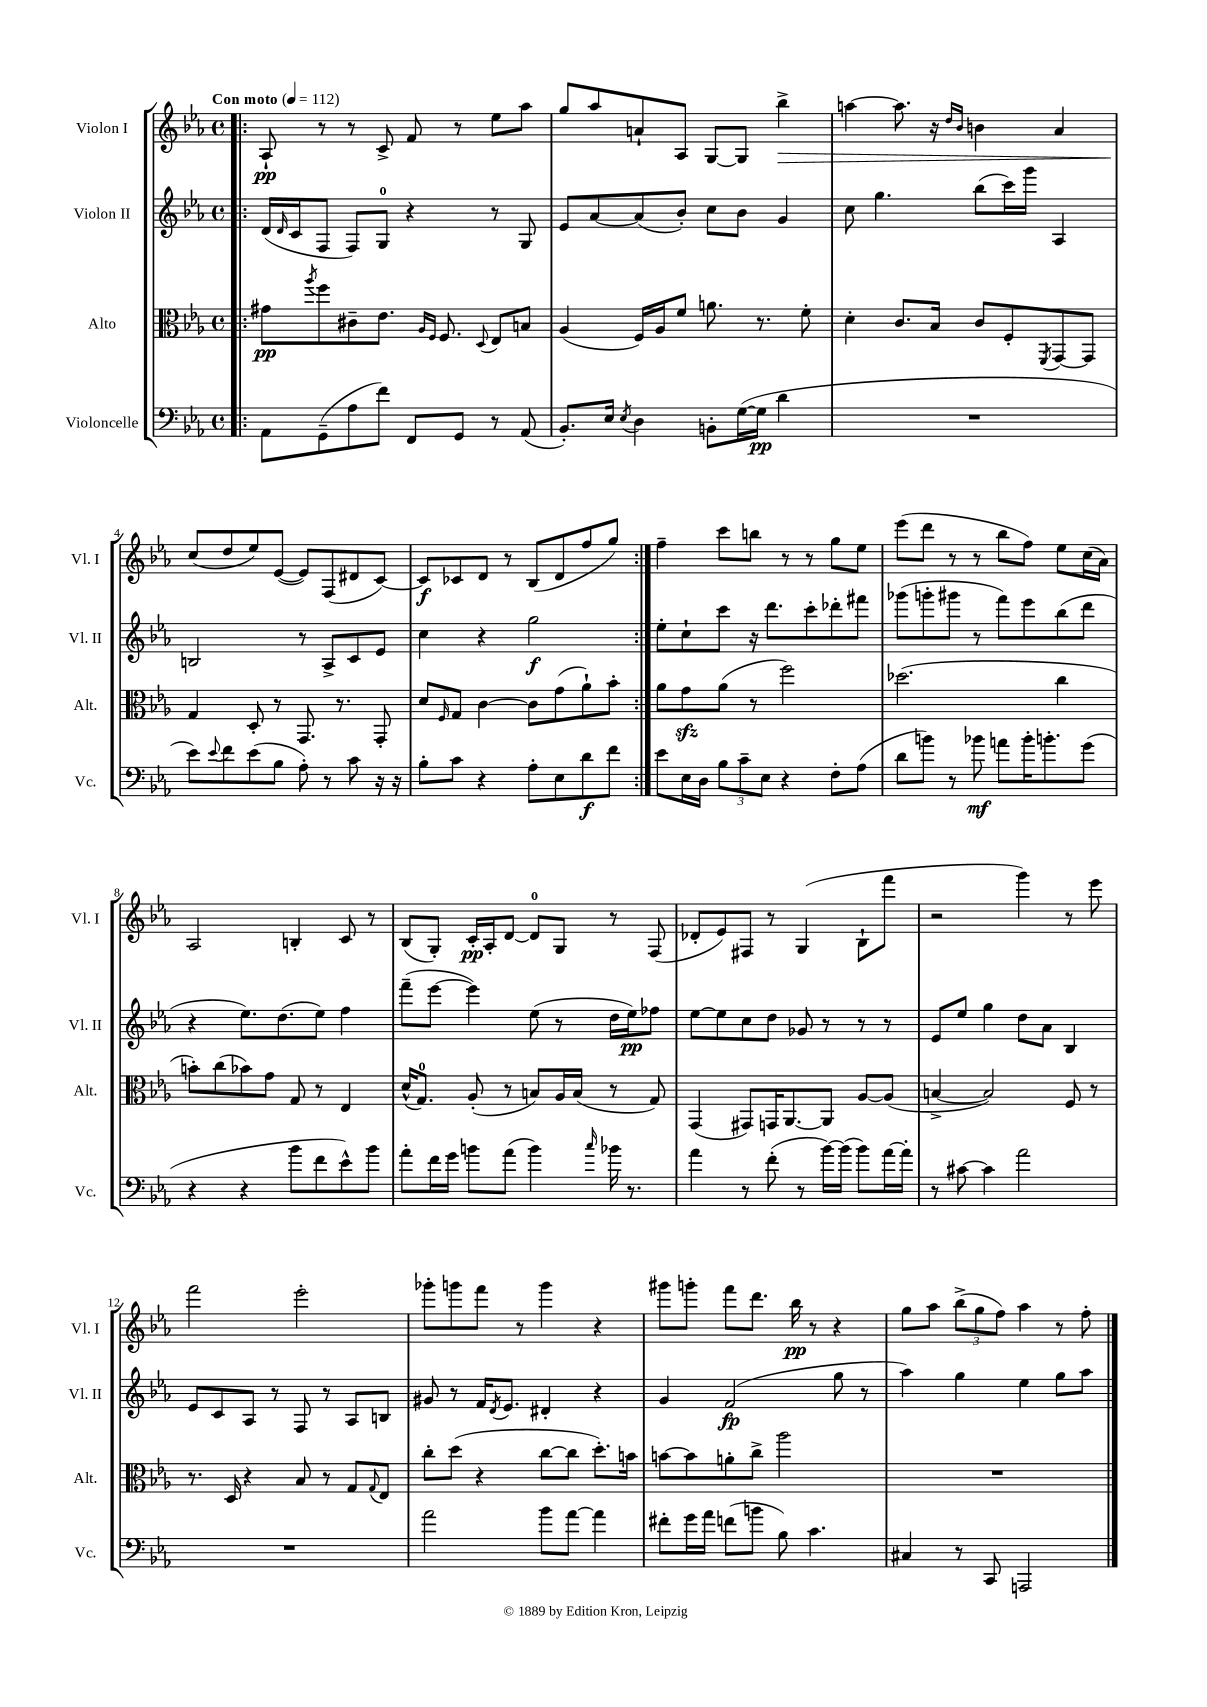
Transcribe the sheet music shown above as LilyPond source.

<<
\new StaffGroup <<
\new Staff = "s0" \with { instrumentName = "Violon I" shortInstrumentName = "Vl. I" } {
    \clef treble \key ees \major \defaultTimeSignature \time 4/4 \tempo "Con moto" 4 = 112
    \repeat volta 2 { \bar ".|:" aes8-!\pp r8 r8 c'8-> f'8 r8 ees''8 aes''8 |
    g''8 aes''8 a'8-! aes8 g8~ g8 bes''4->\> |
    a''4~ a''8. r16 \grace { d''16 bes'16 } b'4 aes'4 |
    c''8\!( d''8 ees''8) ees'8~( ees'8) f8( dis'8 c'8~) |
    c'8\f ces'8 d'8 r8 bes8( d'8 f''8 g''8) | }
    f''4-- c'''8 b''8 r8 r8 g''8 ees''8 |
    ees'''8( d'''8 r8 r8 bes''8 f''8) ees''8 c''16( aes'16) |
    aes2 b4-. c'8 r8 |
    bes8( g8-.) c'16-.\pp aes16-. d'8~ d'8-0 g8 r8 f8( |
    des'8-. ees'8) fis8 r8 g4( bes8-! f'''8 |
    r2 g'''4) r8 ees'''8 |
    f'''2 ees'''2-. |
    ges'''8-. g'''8 f'''8 r8 g'''4 r4 |
    gis'''8 g'''8-. f'''8 d'''8. bes''16\pp r8 r4 |
    g''8 aes''8 \tuplet 3/2 { bes''8->( g''8 f''8) } aes''4 r8 f''8-. \bar "|." |
}
\new Staff = "s1" \with { instrumentName = "Violon II" shortInstrumentName = "Vl. II" } {
    \clef treble \key ees \major \defaultTimeSignature \time 4/4
    \repeat volta 2 { \bar ".|:" d'16( \grace { d'16 } c'16 f8 f8) g8-0 r4 r8 g8 |
    ees'8 aes'8~ aes'8( bes'8-.) c''8 bes'8 g'4 |
    c''8 g''4. bes''8( c'''16) g'''16 aes4 |
    b2 r8 aes8-> c'8 ees'8 |
    c''4 r4 g''2\f | }
    ees''8-. c''8-! c'''8 r16 d'''8. c'''8-. des'''8-. fis'''8 |
    ges'''8( g'''8-. gis'''8 r8 f'''8) ees'''8 bes''8( d'''8 |
    r4 ees''8.) d''8.( ees''8) f''4 |
    f'''8--( ees'''8~ ees'''4) ees''8( r8 d''16 ees''16\pp) fes''8 |
    ees''8~ ees''8 c''8 d''8 ges'8 r8 r8 r8 |
    ees'8 ees''8 g''4 d''8 aes'8 bes4 |
    ees'8 c'8 aes8 r8 f8 r8 aes8 b8 |
    gis'8 r8 f'16 \acciaccatura { d'8 } ees'8. dis'4-. r4 |
    g'4 f'2\fp( g''8 r8 |
    aes''4) g''4 ees''4 g''8 aes''8 \bar "|." |
}
\new Staff = "s2" \with { instrumentName = "Alto" shortInstrumentName = "Alt." } {
    \clef alto \key ees \major \defaultTimeSignature \time 4/4
    \repeat volta 2 { \bar ".|:" gis'8\pp \acciaccatura { aes''8 } f''8 cis'8-- ees'8. \grace { aes16 f16 } f8. \appoggiatura { d8 } ees8 b8 |
    aes4( f16) aes16 f'8 a'8. r8. f'8-. |
    d'4-. c'8. bes16 c'8 f8-. \acciaccatura { f,8 } g,8~ g,8 |
    g4 d8-. r8 g,8. r8. g,8-. |
    d'8 \grace { f16 } g8 c'4~ c'8 g'8( aes'8-!) bes'8-. | }
    aes'8 g'8\sfz aes'8( r8 f''2) |
    des''2.( c''4 |
    b'8-.) c''8( bes'8) g'8 g8 r8 ees4 |
    d'16-^( g8.-0) aes8-.( r8 b8) aes16 b16( r8 g8) |
    g,4( gis,8) g,16 aes,8.~ aes,8 aes8~ aes8( |
    b4~-> b2) f8 r8 |
    r8. d16 r4 bes8 r8 g8 \appoggiatura { g8 } ees8 |
    c''8-. d''8( r4 c''8~ c''8 d''8.-.) b'16 |
    b'8~ b'8 a'8-. c''8-> aes''2 |
    R1 \bar "|." |
}
\new Staff = "s3" \with { instrumentName = "Violoncelle" shortInstrumentName = "Vc." } {
    \clef bass \key ees \major \defaultTimeSignature \time 4/4
    \repeat volta 2 { \bar ".|:" aes,8 g,8--( aes8 f'8) f,8 g,8 r8 aes,8( |
    bes,8.-.) ees16 \acciaccatura { ees8 } d4 b,8-. g16~( g16\pp d'4 |
    R1 |
    ees'8) \appoggiatura { ees'8 } f'8 ees'8( bes8 aes8-.) r8 c'8 r16 r16 |
    bes8-. c'8 r4 aes8-. ees8 d'8\f f'8 | }
    ees'8 ees16 d16 \tuplet 3/2 { bes8 c'8-- ees8 } r4 f8-. aes8( |
    d'8 b'8) r8 bes'8\mf a'8 bes'16-. b'8.-. g'8( |
    r4 r4 bes'8 f'8 ees'8-^) bes'8 |
    aes'8-. f'16 g'16 b'8 aes'8( b'4) \grace { c''16 } bes'16 r8. |
    aes'4 r8 f'8-.( r8 bes'16~) bes'16( bes'8) aes'16~ aes'16-. |
    r8 cis'8~ cis'4 aes'2 |
    R1 |
    aes'2 bes'8 aes'8~ aes'4 |
    fis'8-. g'16 aes'16 f'8( b'8 bes8) c'4. |
    cis4 r8 c,8 a,,2 \bar "|." |
}
>>
>>
